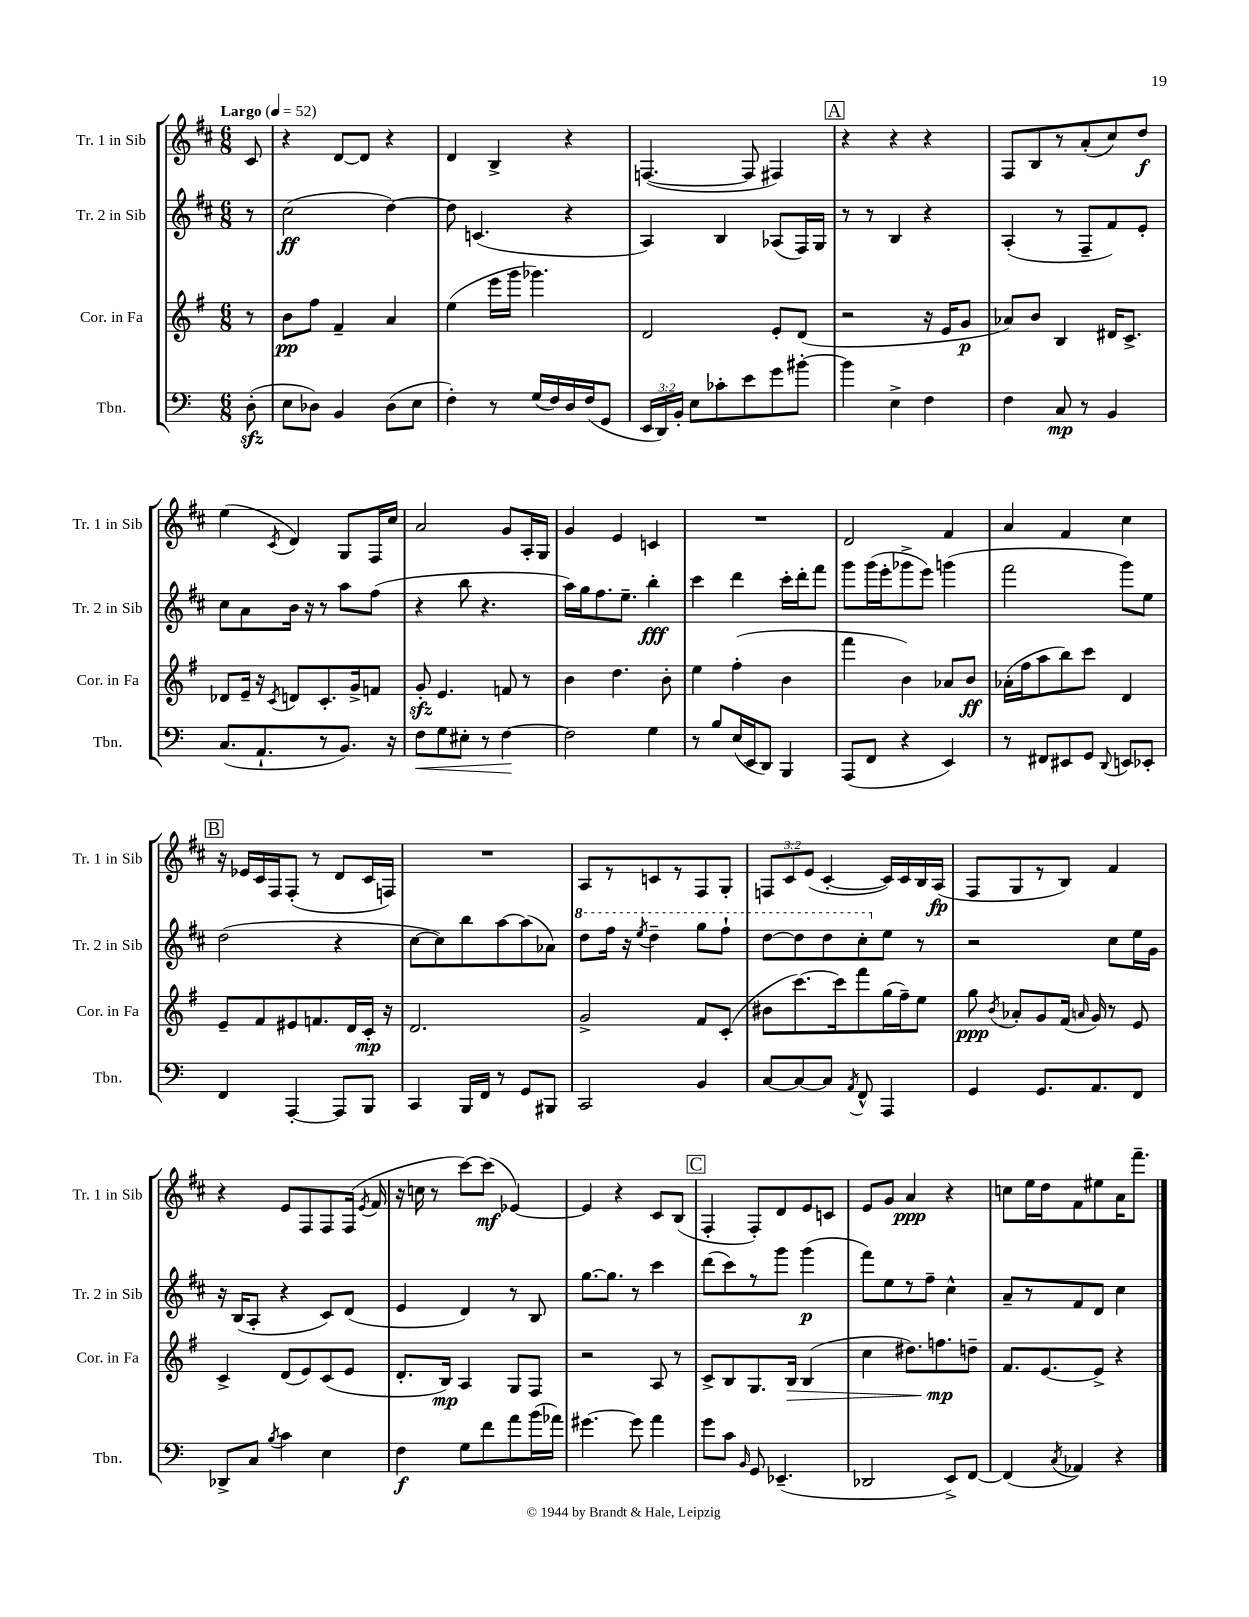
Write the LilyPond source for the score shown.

<<
\new StaffGroup <<
\new Staff = "s0" \with { instrumentName = "Tr. 1 in Sib" shortInstrumentName = "Tr. 1 in Sib" } {
    \clef treble \key d \major \numericTimeSignature \time 6/8 \override Staff.TupletNumber.text = #tuplet-number::calc-fraction-text \partial 8 \tempo "Largo" 4 = 52
    \autoBeamOff cis'8 |
    r4 d'8[~ d'8] r4 |
    d'4 b4-> r4 |
    f4.~( f8 fis4) |
    \mark \markup { \box "A" } r4 r4 r4 |
    fis8[ b8 r8 a'8-.( cis''8) d''8]\f |
    e''4( \acciaccatura { cis'8 } d'4) g8[ fis16 cis''16] |
    a'2 g'8[ a16-. g16] |
    g'4 e'4 c'4 |
    R2. |
    d'2 fis'4 |
    a'4 fis'4 cis''4 |
    \mark \markup { \box "B" } r16 ees'16[ cis'16 fis16 fis8]-.( r8 d'8[ cis'16 f16]) |
    R2. |
    a8[ r8 c'8 r8 fis8 g8]-. |
    \tuplet 3/2 { f8[ cis'8 e'8]( } cis'4~-. cis'16[) cis'16 b16 a16]\fp( |
    fis8[ g8 r8 b8]) fis'4 |
    r4 e'8[ fis8 fis8 fis16]( \acciaccatura { e'8 } fis'16 |
    r16 c''16 r8 cis'''8[~) cis'''8]\mf( ees'4~) |
    ees'4 r4 cis'8[ b8]( |
    \mark \markup { \box "C" } fis4-. fis8[-.) d'8 e'8 c'8] |
    e'8[ g'8] a'4\ppp r4 |
    c''8[ e''16 d''16 fis'8 eis''8 a'16 fis'''8.]-- \bar "|." |
}
\new Staff = "s1" \with { instrumentName = "Tr. 2 in Sib" shortInstrumentName = "Tr. 2 in Sib" } {
    \clef treble \key d \major \numericTimeSignature \time 6/8 \partial 8
    \autoBeamOff r8 |
    cis''2\ff( d''4~) |
    d''8 c'4.( r4 |
    a4) b4 aes8[( fis16) g16] |
    \mark \markup { \box "A" } r8 r8 b4 r4 |
    a4-.( r8 fis8[-- fis'8) e'8]-. |
    cis''8[ a'8 b'16] r16 r8 a''8[ fis''8]( |
    r4 b''8 r4. |
    a''16[) g''16 fis''8. e''8.]-- b''4-.\fff |
    cis'''4 d'''4 cis'''16[-. d'''16-. fis'''8] |
    g'''8[ g'''16( e'''16-. ges'''8-> e'''8]) g'''4( |
    fis'''2 g'''8[) e''8] |
    \mark \markup { \box "B" } d''2( r4 |
    cis''8[~ cis''8) b''8 a''8~ a''8( aes'8]) |
    \ottava #1 d'''8[ fis'''16] r16 \acciaccatura { e'''8 } d'''4-- g'''8[ fis'''8]-! |
    d'''8[~ d'''8 d'''8 cis'''8-. \ottava #0 e''8] r8 |
    r2 cis''8[ e''16 g'16] |
    r16 b16[( a8]-. r4 cis'8[) d'8]( |
    e'4 d'4) r8 b8 |
    g''8.[~ g''8.] r8 cis'''4 |
    \mark \markup { \box "C" } d'''8[( cis'''8) r8 g'''8] g'''4\p( |
    fis'''8[) e''8 r8 fis''8]-- cis''4-^ |
    a'8[-- r8 fis'8 d'8] cis''4 \bar "|." |
}
\new Staff = "s2" \with { instrumentName = "Cor. in Fa" shortInstrumentName = "Cor. in Fa" } {
    \clef treble \key g \major \numericTimeSignature \time 6/8 \partial 8
    \autoBeamOff r8 |
    b'8[\pp fis''8] fis'4-- a'4 |
    e''4( e'''16[ g'''16] ges'''4.) |
    d'2 e'8[-. d'8]( |
    \mark \markup { \box "A" } r2 r16 e'16[ g'8]\p |
    aes'8[) b'8] b4 dis'16[ c'8.]-> |
    des'8[ e'16]-- r16 \acciaccatura { c'8 } d'8[ c'8.-. g'16-> f'8] |
    g'8-.\sfz e'4. f'8 r8 |
    b'4 d''4. b'8-. |
    e''4 fis''4-.( b'4 |
    fis'''4 b'4) aes'8[ b'8]\ff |
    aes'16[-.( fis''16 a''8 b''8) c'''8] d'4 |
    \mark \markup { \box "B" } e'8[-- fis'8 eis'8 f'8. d'16 c'16]-.\mp r16 |
    d'2. |
    g'2-> fis'8[ c'8]-.( |
    bis'8[ c'''8.~) c'''16 fis'''8 g''16( fis''16--) e''8] |
    g''8\ppp \acciaccatura { b'8 } aes'8[-. g'8 fis'16]( \grace { a'16 } g'16) r8 e'8 |
    c'4-> d'8[( e'8) c'8( e'8] |
    d'8.[-. b16]\mp) a4 g8[ fis8] |
    r2 a8 r8 |
    \mark \markup { \box "C" } c'8[-> b8 g8. b16]\> b4( |
    c''4 dis''8.[) f''8.\mp\! d''8]-- |
    fis'8.[ e'8.~ e'8]-> r4 \bar "|." |
}
\new Staff = "s3" \with { instrumentName = "Tbn." shortInstrumentName = "Tbn." } {
    \clef bass \key c \major \numericTimeSignature \time 6/8 \override Staff.TupletNumber.text = #tuplet-number::calc-fraction-text \partial 8
    \autoBeamOff d8-.\sfz( |
    e8[ des8]) b,4 des8[( e8] |
    f4-.) r8 g16[( f16) d16 f16( g,8] |
    \tuplet 3/2 { e,16[ d,16) b,16]-. } e8[ ces'8-. e'8 g'8 bis'8]~-. |
    \mark \markup { \box "A" } bis'4 e4-> f4 |
    f4 c8\mp r8 b,4 |
    c8.[( a,8.-! r8 b,8.]) r16 |
    f8[\< g8 eis8]-. r8 f4~\! |
    f2 g4 |
    r8 b8[ e16( e,16 d,8]) b,,4 |
    a,,8[( f,8] r4 e,4) |
    r8 fis,8[ eis,8 g,8] \appoggiatura { d,8 } e,8[ ees,8]-. |
    \mark \markup { \box "B" } f,4 a,,4~-. a,,8[ b,,8] |
    c,4 b,,16[ f,16] r8 g,8[ bis,,8] |
    c,2 b,4 |
    c8[~ c8~ c8] \acciaccatura { a,8 } f,8-^ a,,4 |
    g,4 g,8.[ a,8. f,8] |
    des,8[-> c8] \acciaccatura { b8 } c'4 e4 |
    f4\f g8[ f'8 a'8 b'16( aes'16]) |
    gis'4.~ gis'8 a'4 |
    \mark \markup { \box "C" } g'8[ c'8] \grace { b,16 } g,8 ees,4.--( |
    des,2 e,8[->) f,8]~ |
    f,4( \acciaccatura { c8 } aes,4) r4 \bar "|." |
}
>>
>>
\layout { \context { \Score \remove "Bar_number_engraver" } }
